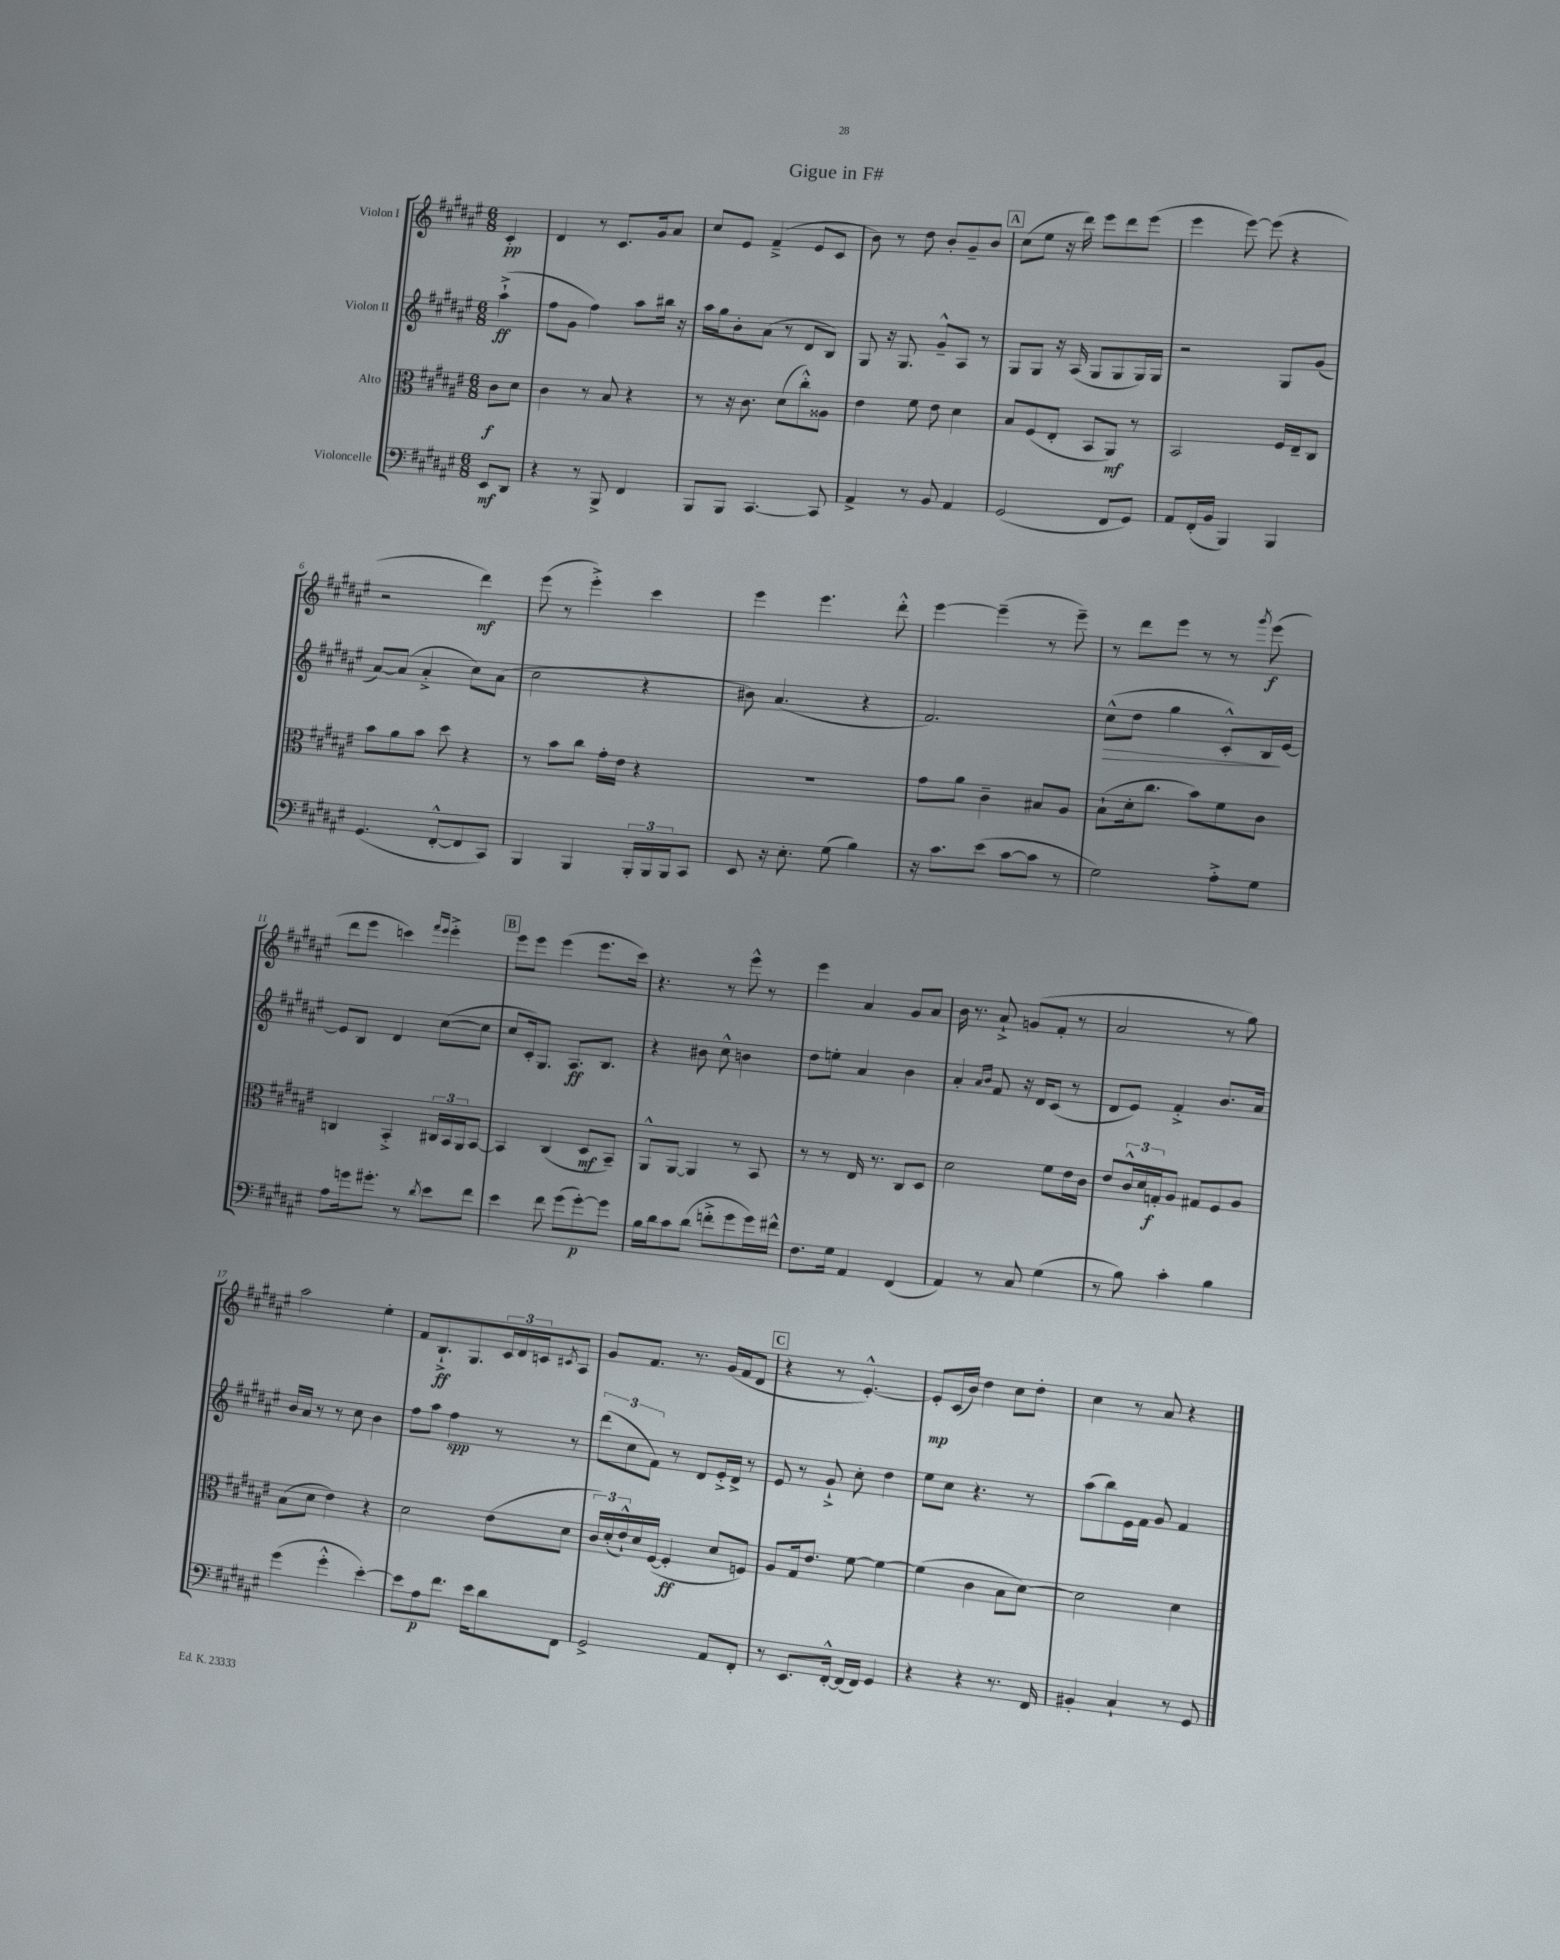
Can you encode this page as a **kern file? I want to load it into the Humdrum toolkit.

**kern	**dynam	**kern	**dynam	**kern	**dynam	**kern	**dynam
*part4	*part4	*part3	*part3	*part2	*part2	*part1	*part1
*staff4	*staff4	*staff3	*staff3	*staff2	*staff2	*staff1	*staff1
*I"Violoncelle	*	*I"Alto	*	*I"Violon II	*	*I"Violon I	*
*clefF4	*	*clefC3	*	*clefG2	*	*clefG2	*
*k[f#c#g#d#a#e#]	*	*k[f#c#g#d#a#e#]	*	*k[f#c#g#d#a#e#]	*	*k[f#c#g#d#a#e#]	*
*M6/8	*	*M6/8	*	*M6/8	*	*M6/8	*
=	=	=	=	=	=	=	=
8EE#/L	mf	8c#\L	f	(4aa#`^\	ff	4c#'/	pp
8DD#/J	.	8d#\J	.	.	.	.	.
=1	=1	=1	=1	=1	=1	=1	=1
4r	.	4c#\	.	8ff#\L	.	4d#/	.
.	.	.	.	8g#\J	.	.	.
8r	.	8r	.	4ff#\)	.	8r	.
8BBB^/	.	8B/	.	.	.	8.c#/L	.
4FF#/	.	4r	.	8aa#\L	.	.	.
.	.	.	.	.	.	16g#/k	.
.	.	.	.	16bb#X\Jk	.	8a#/J	.
.	.	.	.	16r	.	.	.
=2	=2	=2	=2	=2	=2	=2	=2
8BBB/L	.	8r	.	16aa#\LL	.	8cc#/L	.
.	.	.	.	16gg#\J	.	.	.
8BBB/J	.	16r	.	8b'\	.	8e#/J	.
.	.	8.c#\	.	.	.	.	.
[4.CC#/	.	.	.	(8a#\J	.	(4f#~^/	.
.	.	(8d#\L	.	8r	.	.	.
.	.	8cc#'^^\)	.	8d#/L	.	8e#/L	.
8CC#/]	.	8A##X\J	.	8B/J)	.	8c#/J	.
=3	=3	=3	=3	=3	=3	=3	=3
4AA#^/	.	4e#\	.	8G#/	.	8b\)	.
.	.	.	.	16r	.	8r	.
.	.	.	.	8.G#/	.	.	.
8r	.	8f#\	.	.	.	8dd#\	.
8BB/	.	8e#\	.	8g#~^^/L	.	8b'/L	.
4AA#/	.	4d#\	.	8A#/J	.	8g#~/	.
.	.	.	.	8r	.	8b/J	.
!!LO:REH:place=s1:t=A
=4	=4	=4	=4	=4	=4	=4	=4
(2GG#/	.	8B/L	.	8G#/L	.	(8cc#\L	.
.	.	(8F#/	.	8G#/J	.	8ee#\J	.
.	.	8E#'/J	.	16r	.	16r	.
.	.	.	.	(16A#/	.	16ddd#\)	.
.	.	8BB/L	.	8G#/L	.	8eee#\L	.
8FF#/L	.	8AA#/J)	mf	8G#/	.	8ddd#\	.
8GG#/J)	.	8r	.	16G#/L)	.	(8eee#\J	.
.	.	.	.	16G#/JJ	.	.	.
=5	=5	=5	=5	=5	=5	=5	=5
8AA#/L	.	2BB/	.	2r	.	4eee#\	.
(16FF#'/L	.	.	.	.	.	.	.
16BB/JJ	.	.	.	.	.	.	.
4BBB/)	.	.	.	.	.	[8eee#\)	.
.	.	.	.	.	.	(8eee#\]	.
4BBB/	.	16F#/LL	.	8G#/L	.	4r	.
.	.	16E#~/J	.	.	.	.	.
.	.	8C#/J	.	(8g#/J	.	.	.
!!LO:LB:g=z
=6	=6	=6	=6	=6	=6	=6	=6
(4.GG#/	.	8b\L	.	[8a#/L)	.	2r	.
.	.	8a#\	.	(8a#/J]	.	.	.
.	.	8b\J	.	4a#'^/	.	.	.
[8FF#'^^/L	.	8dd#\	.	.	.	.	.
8FF#/]	.	4r	.	8cc#\L)	.	4ddd#\)	mf
8CC#/J)	.	.	.	(8a#\J	.	.	.
=7	=7	=7	=7	=7	=7	=7	=7
4BBB/	.	8r	.	2cc#\	.	(8eee#\	.
.	.	8b\L	.	.	.	8r	.
4BBB/	.	8cc#\J	.	.	.	4eee#'^\)	.
.	.	16g#'\LL	.	.	.	.	.
.	.	16e#\JJ	.	.	.	.	.
24BBB'/LL	.	4r	.	4r	.	4ccc#\	.
24BBB/	.	.	.	.	.	.	.
24BBB/J	.	.	.	.	.	.	.
8CC#/J	.	.	.	.	.	.	.
=8	=8	=8	=8	=8	=8	=8	=8
8EE#/	.	2.r	.	8b#X\)	.	4eee#\	.
16r	.	.	.	(4.a#/	.	.	.
8.E#'\	.	.	.	.	.	.	.
.	.	.	.	.	.	4.eee#\	.
(8G#\	.	.	.	.	.	.	.
4B\)	.	.	.	4r	.	.	.
.	.	.	.	.	.	8ddd#'^^\	.
=9	=9	=9	=9	=9	=9	=9	=9
16r	.	8g#\L	.	2.f#/)	.	[4eee#\	.
8.c#\L	.	.	.	.	.	.	.
.	.	8a#\J	.	.	.	.	.
(8e#\J	.	4c#~\	.	.	.	(4eee#~\]	.
[8c#\L	.	.	.	.	.	.	.
8c#\J]	.	8B#X/L	.	.	.	8r	.
8r	.	8A#/J	.	.	.	8eee#~\)	.
=10	=10	=10	=10	=10	=10	=10	=10
!	!	!	!	!	!LO:HP:b	!	!
2G#\)	.	(8B`\L	.	(8cc#^^\L	>	8r	.
.	.	16d#'\k	.	8dd#\J	.	8ddd#\L	.
.	.	8.cc#\J	.	.	.	.	.
.	.	.	.	4gg#\	.	8eee#\J	.
.	.	8b\L)	.	.	.	8r	.
8A#'^\L	.	8f#\	.	8c#'^^/L)	.	8r	.
.	.	.	.	.	.	8qggg#/	.
8G#\J	.	8c#\J	.	16B/L	.	(8eee#\	f
.	.	.	.	[16e#/JJ	]	.	.
!!LO:LB:g=z
=11	=11	=11	=11	=11	=11	=11	=11
8A#\L	.	4Cn/	.	8e#/L]	.	8ddd#\L	.
16gn\k	.	.	.	8B/J	.	8eee#\J	.
8.g#X'\J	.	.	.	.	.	.	.
.	.	4BB'^/	.	4d#/	.	4cccn\)	.
8r	.	.	.	.	.	.	.
.	.	.	.	.	.	16qqfff#/LL	.
8qd#/	.	.	.	.	.	16qqeee#/JJ	.
8e#\L	.	24C#X/LL	.	([8cc#\L	.	4eee#'^\	.
.	.	24BB/	.	.	.	.	.
.	.	24AA#/J	.	.	.	.	.
8f#\J	.	[8BB/J	.	8cc#\J]	.	.	.
!!LO:REH:place=s1:t=B
=12	=12	=12	=12	=12	=12	=12	=12
4e#\	.	4BB/]	.	8cc#/L	.	8eee#\L	.
.	.	.	.	16c#'/k)	.	8eee#\J	.
.	.	.	.	8.G#/J	.	.	.
8f#\	.	(4C#/	.	.	.	(4eee#\	.
(8g#\L	.	.	.	8.A#/L	ff	.	.
[8g#'\)	p	8D#/L	mf	.	.	8.eee#\L	.
.	.	.	.	8.B/J	.	.	.
8g#\J]	.	8BB~/J)	.	.	.	.	.
.	.	.	.	.	.	16ccc#\Jk)	.
=13	=13	=13	=13	=13	=13	=13	=13
16B\LL	.	8AA#^^/L	.	4r	.	4.r	.
16d#\J	.	.	.	.	.	.	.
8c#\	.	[8AA#/J	.	.	.	.	.
(8d#\J	.	4AA#/]	.	8b#X\	.	.	.
8fn'^\L	.	.	.	8cc#^^\	.	8r	.
8g#\	.	8r	.	4bn\	.	8eee#^^\	.
16g#\L)	.	8BB/	.	.	.	8r	.
16f#X^^\JJ	.	.	.	.	.	.	.
=14	=14	=14	=14	=14	=14	=14	=14
8.F#\L	.	8r	.	8dd#\L	.	4eee#\	.
.	.	8r	.	8een'\J	.	.	.
16G#\Jk	.	.	.	.	.	.	.
4AA#/	.	16E#/	.	4a#/	.	4a#/	.
.	.	8.r	.	.	.	.	.
(4FF#/	.	8C#/L	.	4b\	.	8g#/L	.
.	.	8D#/J	.	.	.	8a#/J	.
=15	=15	=15	=15	=15	=15	=15	=15
4AA#/)	.	2d#\	.	4a#'/	.	16b\	.
.	.	.	.	.	.	8.r	.
.	.	.	.	16qqa#/LL	.	.	.
.	.	.	.	16qqb/JJ	.	.	.
8r	.	.	.	8f#/	.	8a#`^/	.
8C#/	.	.	.	16r	.	(8gn/L	.
.	.	.	.	16d#/KL	.	.	.
(4G#\	.	8f#\L	.	(8c#/J	.	8f#'/J	.
.	.	16e#\L	.	8r	.	8r	.
.	.	16c#\JJ	.	.	.	.	.
=16	=16	=16	=16	=16	=16	=16	=16
8r	.	8e#/L	.	8d#/L	.	2a#/	.
8B\)	.	24c#^^/L	.	8e#/J)	.	.	.
.	.	24d#/	.	.	.	.	.
.	.	24Gn'/J	f	.	.	.	.
4c#'\	.	8A#/J	.	4f#'^/	.	.	.
.	.	8G#X/L	.	.	.	.	.
4B\	.	8F#/	.	8.b/L	.	8r	.
.	.	8A#/J	.	.	.	8gg#\)	.
.	.	.	.	16a#/Jk	.	.	.
!!LO:LB:g=z
=17	=17	=17	=17	=17	=17	=17	=17
(4g#\	.	(8B\L	.	16b/LL	.	2aa#\	.
.	.	.	.	16a#/JJ	.	.	.
.	.	8d#\J	.	8r	.	.	.
4g#'^^\	.	4e#\)	.	8r	.	.	.
.	.	.	.	8cc#\	.	.	.
[4e#'\)	.	4r	.	4b\	.	4ee#'\	.
=18	=18	=18	=18	=18	=18	=18	=18
8e#\L]	.	2d#\	.	8ff#\L	.	8f#/L	.
8A#\	p	.	.	8aa#\J	.	8.B`^/	ff
8.f#\J	.	.	.	4ff#\	spp	.	.
.	.	.	.	.	.	8.G#/	.
16e#\KL	.	.	.	.	.	.	.
8d#\	.	(8e#\L	.	8r	.	24c#/L	.
.	.	.	.	.	.	24d#/	.
.	.	.	.	.	.	24cn/J	.
.	.	.	.	.	.	8qc#X/	.
8FF#\J	.	8d#\J	.	8r	.	8A#/J	.
=19	=19	=19	=19	=19	=19	=19	=19
2GG#^/	.	24c#/LL)	.	(12ddd#\L	.	8g#/L	.
.	.	(24d#'/	.	.	.	.	.
.	.	24e#`^^/)	.	12cc#\	.	.	.
.	.	16d#/	.	.	.	8.f#/J	.
.	.	.	.	12f#\J)	.	.	.
.	.	([16F#/JJ	.	.	.	.	.
.	.	4F#'/]	ff	8r	.	.	.
.	.	.	.	.	.	8.r	.
.	.	.	.	8d#/L	.	.	.
8AA#/L	.	8d#/L	.	16e#'^/L	.	(16g#/LL	.
.	.	.	.	16d#^/JJ	.	16f#/J	.
8FF#'/J	.	8Fn/J)	.	8r	.	8d#/J	.
!!LO:REH:place=s1:t=C
=20	=20	=20	=20	=20	=20	=20	=20
8r	.	8A#/L	.	8e#/	.	4r	.
8.EE#/L	.	16G#/k	.	8r	.	.	.
.	.	8.e#/J	.	.	.	.	.
.	.	.	.	8g#`^/	.	8r	.
[16FF#'^^/Jk	.	.	.	.	.	.	.
(16FF#/LL]	.	[8f#\	.	8cc#'\	.	[4.e#'^^/)	.
16FF#/JJ)	.	.	.	.	.	.	.
4GG#/	.	4f#\_	.	4dd#\	.	.	.
=21	=21	=21	=21	=21	=21	=21	=21
4r	.	(4f#\]	.	8ee#\L	.	8e#'/L]	mp
.	.	.	.	8cc#\J	.	(16c#/L	.
.	.	.	.	.	.	16b/JJ)	.
4r	.	4c#\	.	4.r	.	4dd#\	.
8.r	.	8B\L	.	.	.	8cc#\L	.
.	.	[8d#\J)	.	8r	.	8dd#'\J	.
16FF#/	.	.	.	.	.	.	.
=22	=22	=22	=22	=22	=22	=22	=22
4BB#X'/	.	2d#\]	.	(8aa#\L	.	4cc#\	.
.	.	.	.	8bb\)	.	.	.
4C#`/	.	.	.	16e#\L	.	8r	.
.	.	.	.	16f#\JJ	.	.	.
.	.	.	.	8g#/	.	8a#/	.
8r	.	4d#\	.	4f#/	.	4r	.
8GG#/	.	.	.	.	.	.	.
==	==	==	==	==	==	==	==
*-	*-	*-	*-	*-	*-	*-	*-
